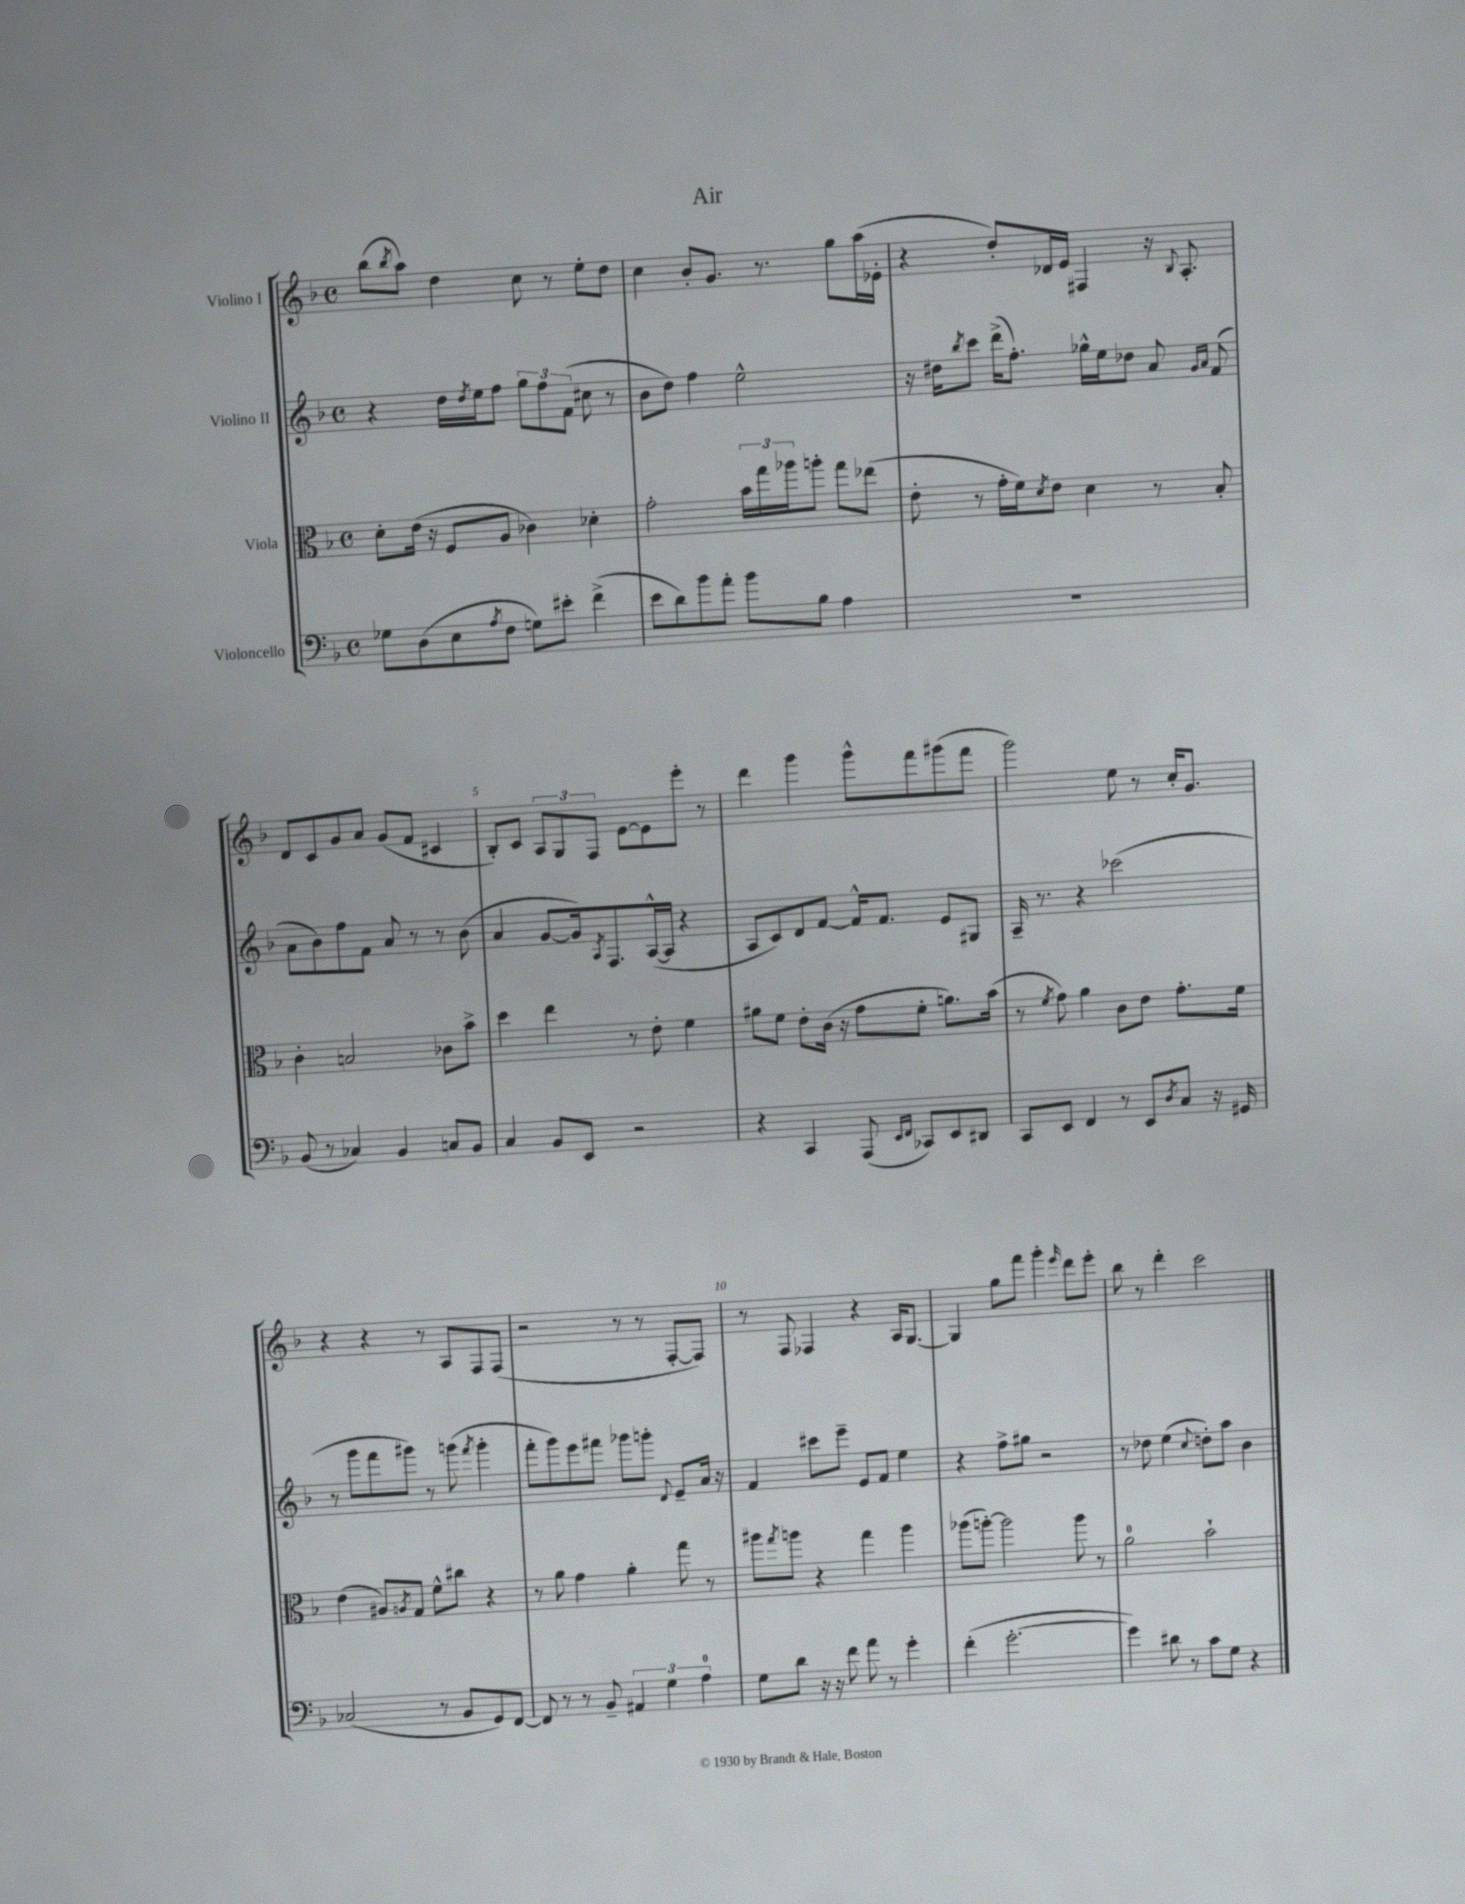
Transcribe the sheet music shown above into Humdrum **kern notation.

**kern	**kern	**kern	**kern
*part4	*part3	*part2	*part1
*staff4	*staff3	*staff2	*staff1
*I"Violoncello	*I"Viola	*I"Violino II	*I"Violino I
*clefF4	*clefC3	*clefG2	*clefG2
*k[b-]	*k[b-]	*k[b-]	*k[b-]
*M4/4	*M4/4	*M4/4	*M4/4
*met(c)	*met(c)	*met(c)	*met(c)
=1	=1	=1	=1
8G-X\L	8d'\L	4r	(8bb-\L
.	.	.	8qbb-/
(8D\	(16e\Jk	.	8aa\J)
.	16r	.	.
8E\	8F/L	16dd\LL	4dd\
.	.	8qdd/	.
.	.	16ee\J	.
8qA/	.	.	.
8F\J	8A/J	8ff\J	.
8Gn\L)	4c-X\)	12gg\L	8cc\
.	.	12ff\	.
8e#X'\J	.	.	8r
.	.	(12f\J	.
(4f^\	4d-X'\	8cc#X\	8ee'\L
.	.	8r	8dd\J
=2	=2	=2	=2
8e\L	2g'\	8b-\L	4cc\
8d\)	.	8dd\J)	.
8b-\	.	4ff\	8b-'/L
8a'\J	.	.	8.g/J
8b-\L	24b-\LL	2ee^^\	.
.	24gg\	.	.
.	.	.	8.r
.	24aa-X\J	.	.
8B-\J	8aan'\J	.	.
4A\	8gg\L	.	8gg\L
.	(8ee-X\J	.	(16aa\L
.	.	.	16e-X'\JJ
=3	=3	=3	=3
1r	8e'\	16r	4r
.	.	16dd#X\KL	.
.	.	8qbb-/	.
.	8r	8ccc\J	.
.	16g'\LL	(16ddd^\KL	8dd'/L)
.	16f\J)	8.ff'\J)	.
.	8qd/	.	.
.	8e\J	.	16d-X/L
.	.	.	16e/JJ
.	4d\	16gg-X^^\LL	4F#X/
.	.	16ee\J	.
.	.	8dd-X\J	.
.	8r	8a/	16r
.	.	.	8qqB-/
.	.	.	8.A'/
.	.	16qqg/LL	.
.	.	16qqa/JJ	.
.	8B-'/	(8f/	.
!!LO:LB:g=z
=4	=4	=4	=4
(8BB-/	4c'\	8a\L	8d/L
8r	.	8b-\)	8c/
4C-X/)	2Bn/	8ff\	8g/
.	.	8f\J	8a/J
4BB-/	.	8a/	(8g/L
.	.	8r	8f/J
8Cn/L	8c-X\L	8r	4c#X/
8BB-/J	8b-^\J	(8b-\	.
=5	=5	=5	=5
4C/	4dd\	4a/	8B-'/L)
.	.	.	8c/J
8BB-/L	4ee\	[8g/L	12A/L
.	.	.	12G/
8EE/J	.	16g/k])	.
.	.	.	12F/J
.	.	8qA/	.
.	.	8.F/	.
2r	8r	.	[8e\L
.	8e'\	([16A^^/L	8e\]
.	.	16A/JJ]	.
.	4f\	4r	8eee'\J
.	.	.	8r
=6	=6	=6	=6
4r	8a#X\L	8A/L	4ddd\
.	8f\J	8c/)	.
4CC/	8e'\L	8d/	4ggg\
.	(16c\Jk	[8f/J	.
.	16r	.	.
(8AAA/	8g\L	16f^^/KL]	8ggg^^\L
.	.	8.f/J	.
16qqEE/LL	.	.	.
16qqFF/JJ	.	.	.
8CC-X/L)	8f'\J	.	8fff\
8EE/	8.an\L)	8e/L	(8ggg#X\
8DD#X/J	.	8G#X/J	8fff\J
.	(16b-\Jk	.	.
=7	=7	=7	=7
8CC/L	8r	16A~/	2ggg\)
.	.	8.r	.
.	8qf/	.	.
8EE/J	8g\)	.	.
4FF/	4a\	4r	.
8r	8c\L	(2ccc-X\	8ee\
8EE/L	8e\J	.	8r
8qD/	.	.	.
8C/J	8.g'\L	.	16cc'/KL
.	.	.	8.g/J
16r	.	.	.
16GG#X/	16f\Jk	.	.
!!LO:LB:g=z
=8	=8	=8	=8
(2C-X/	(4e\	8r	4r
.	.	8ggg\L	.
.	8A#X/L)	8fff\	4r
.	8qAn/	.	.
.	8G/J	8ggg#X\J)	.
8r	8f^^\L	8r	8r
8BB-/L	8cc#X\J	(8gggn\	8A/L
.	.	8qfff/	.
8GG/)	4r	4ggg'\	8F/
[8FF/J	.	.	(8F/J
=9	=9	=9	=9
8FF/]	8r	8fff'\L	2r
8r	8a\	8ggg\)	.
8r	4g\	8eee\	.
8BB-~/	.	8fff#X\J	.
6AA#X/	4a'\	8ggg-X\L	8r
.	.	8gggn'\J	8r
6G\	.	.	.
.	.	8qqd/	.
.	8gg\	8e~/L	[8F'/L
6A\	.	.	.
.	8r	16a/Jk	8F/J])
.	.	16r	.
=10	=10	=10	=10
8G\L	8aa#X\L	4f/	8r
.	8qgg/	.	.
8d\J	8aan\J	.	8F/
16r	4r	8ccc#X\L	4F-X/
16r	.	.	.
8f\	.	8eee~\J	.
8a\	4gg\	8e/L	4r
8r	.	8f/J	.
4g'\	4aa\	4ee\	16A/KL
.	.	.	[8.G/J
=11	=11	=11	=11
(4f'\	(8aa-X\L	4r	4G/]
.	[8aan'\J)	.	.
[2.g'\	2aa\]	8ff^\L	8gg\L
.	.	8gg#X\J	8fff\J
.	.	2r	4ggg'\
.	.	.	16qqeee/
.	8aa\	.	8ddd\L
.	8r	.	8eee'\J
=12	=12	=12	=12
4g\])	2a\	8r	8bb-\
.	.	8dd-X\	8r
8d#X\	.	(4ee\	4ddd'\
8r	.	.	.
.	.	8qqcc/	.
8c\L	2b-`\	8ddn'\L)	2ccc\
8G\J	.	8aa\J	.
4r	.	4b-\	.
==	==	==	==
*-	*-	*-	*-
